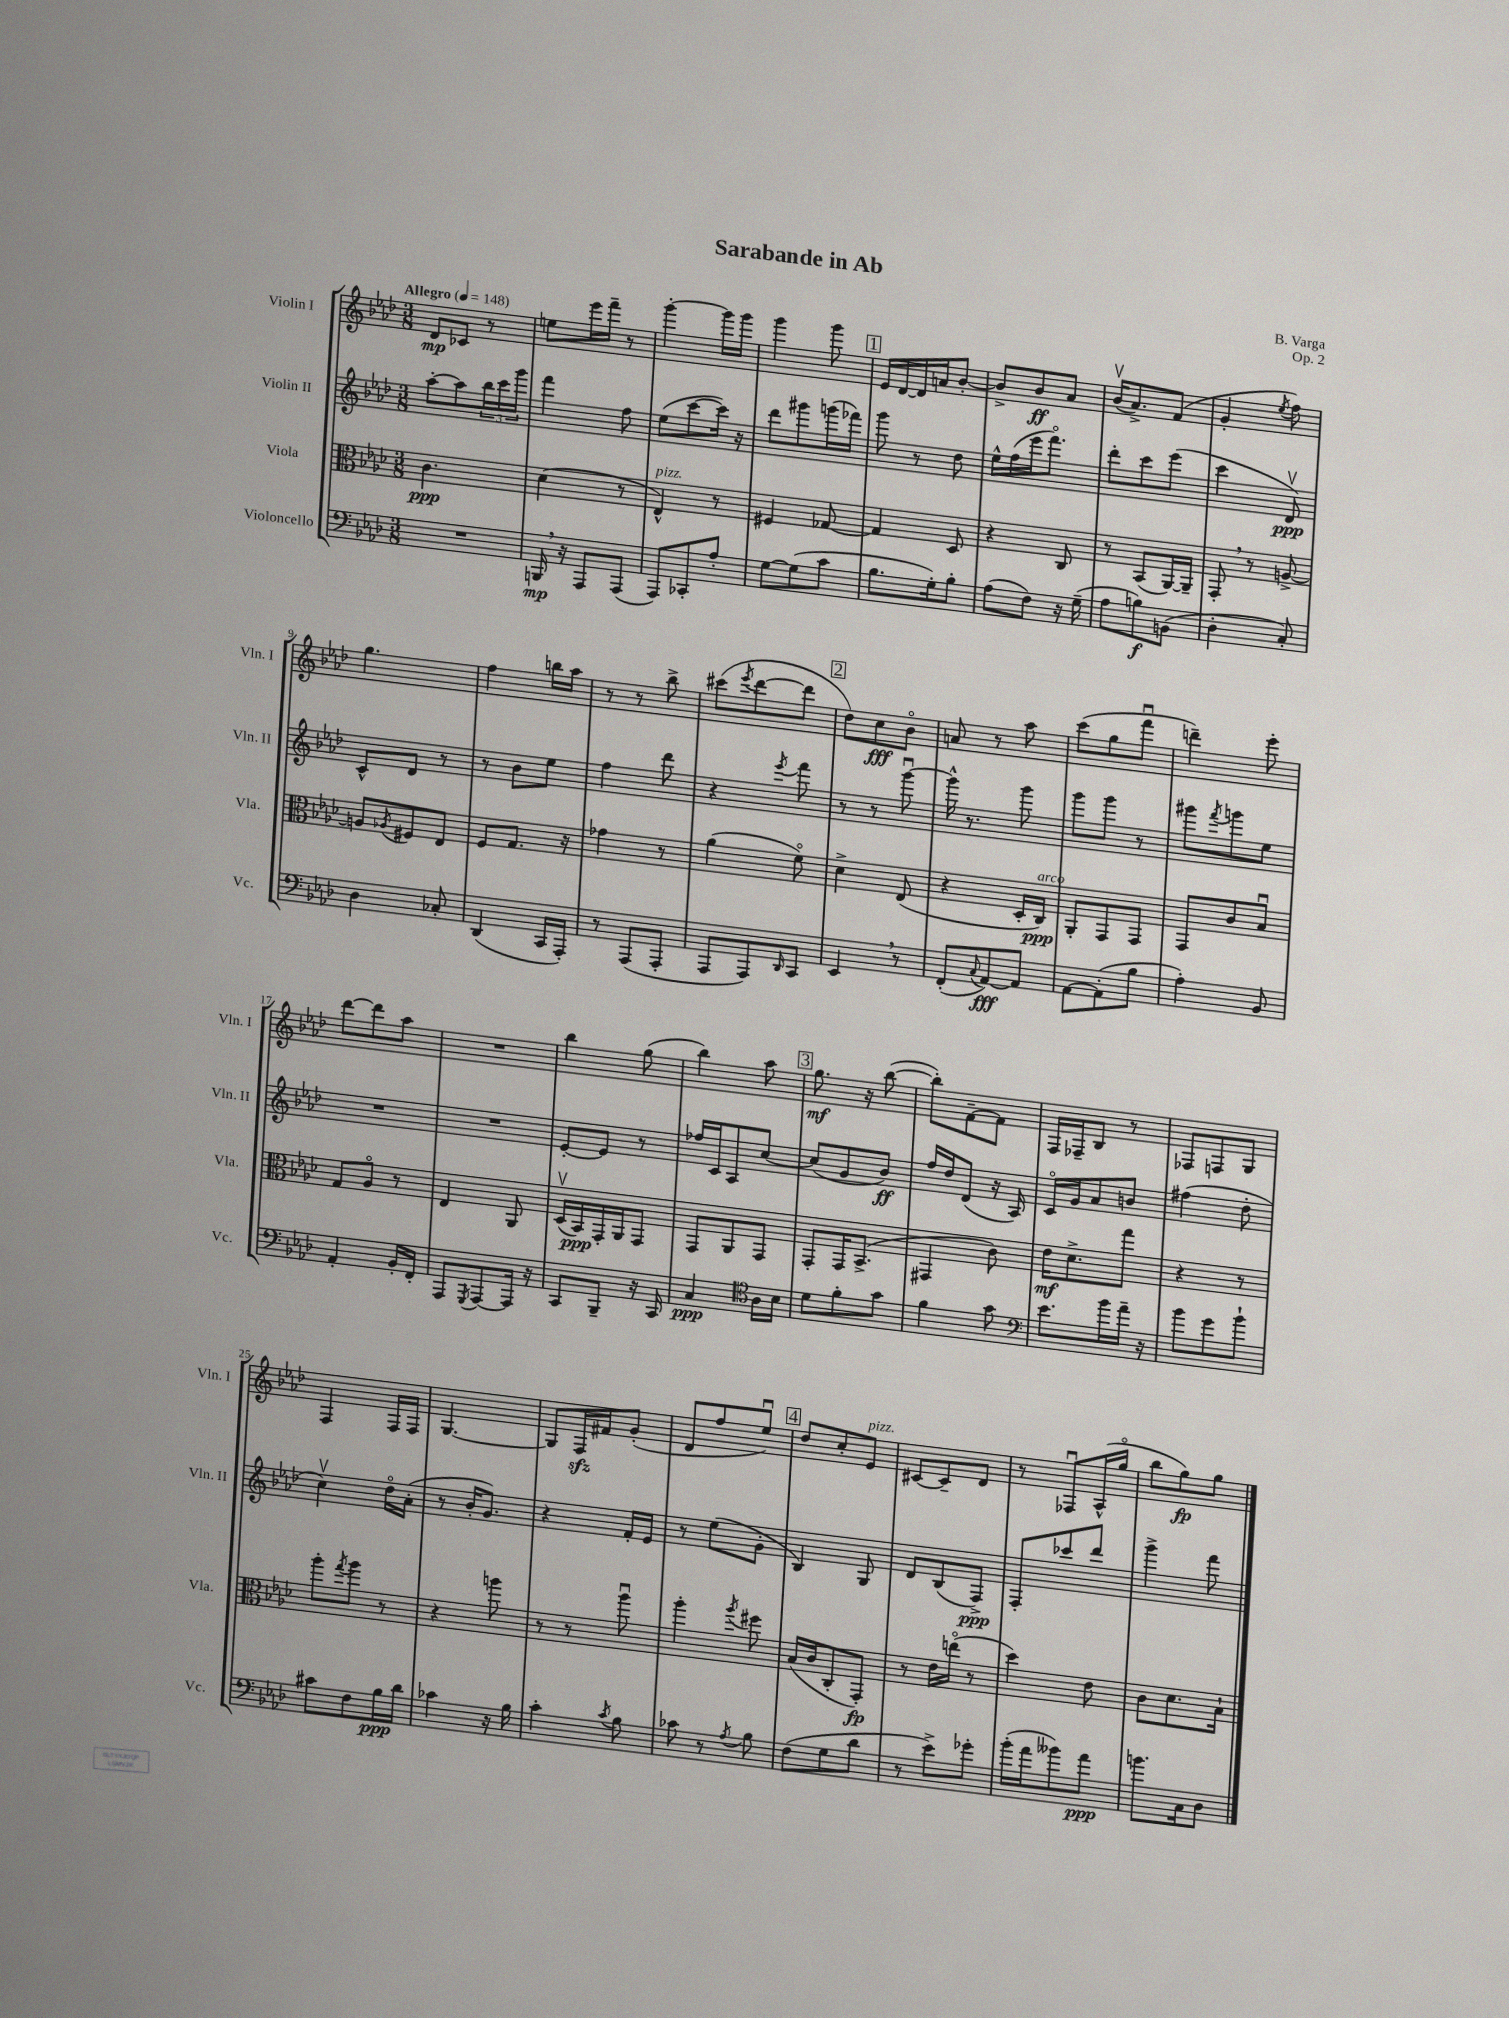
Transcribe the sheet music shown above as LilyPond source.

\header { title = "Sarabande in Ab" composer = "B. Varga" opus = "Op. 2" }
<<
\new StaffGroup <<
\new Staff = "s0" \with { instrumentName = "Violin I" shortInstrumentName = "Vln. I" } {
    \clef treble \key aes \major \numericTimeSignature \time 3/8 \tempo "Allegro" 4 = 148
    des'8\mp ces'8 r8 |
    e''8 ees'''16 f'''16-- r8 |
    g'''4~-. g'''16 g'''16 |
    g'''4 g'''8 |
    \mark \markup { \box "1" } ees'16 des'16~ des'16 a'16 bes'8~-. |
    bes'8-> bes'8\ff aes'8 |
    bes'16\upbow( aes'8.->) f'8( |
    g'4-. \acciaccatura { ees''8 } f''8) |
    g''4. |
    f''4 b''16 aes''16 |
    r8 r8 bes''8-> |
    cis'''8( \acciaccatura { ees'''8 } des'''8~ des'''8 |
    \mark \markup { \box "2" } des''8) c''8\fff bes'8\flageolet |
    a'8 r8 aes''8 |
    c'''8( g''8 f'''8\downbow |
    d'''4--) ees'''8-. |
    des'''8~ des'''8 aes''8 |
    R4. |
    bes''4 g''8( |
    bes''4) aes''8 |
    \mark \markup { \box "3" } g''8.\mf r16 bes''8~( |
    bes''8-.) f'8~-- f'8 |
    f16 fes16-- bes8 r8 |
    fes8 f8 g8 |
    f4 f16 f16 |
    g4.~ |
    g8 f16\sfz fis'16 g'8-.( |
    des'8 f''8 ees''8\downbow) |
    \mark \markup { \box "4" } des''8 c''8-. ees'8^\markup { \italic "pizz." } |
    cis'8~ cis'8-- des'8 |
    r8 fes8\downbow aes16-^( g''16\flageolet |
    bes''8 g''8\fp) g''8 \bar "|." |
}
\new Staff = "s1" \with { instrumentName = "Violin II" shortInstrumentName = "Vln. II" } {
    \clef treble \key aes \major \numericTimeSignature \time 3/8
    aes''8~-. aes''8 \tuplet 3/2 { bes''16 c'''16 g'''16 } |
    f'''4 f''8 |
    ees''8( c'''8~ c'''16) r16 |
    des'''8 gis'''8 g'''16( fes'''16) |
    \mark \markup { \box "1" } g'''8 r8 des''8 |
    ees''16-^ f''16( ees'''16 f'''8.\flageolet) |
    des'''8-. c'''8 ees'''8( |
    c'''4 des'8\upbow\ppp) |
    c'8-^ des'8 r8 |
    r8 bes'8 ees''8 |
    f''4 des'''8 |
    r4 \acciaccatura { ees'''8 } f'''8 |
    \mark \markup { \box "2" } r8 r8 g'''8~\downbow |
    g'''16-^ r8. g'''8 |
    g'''8 g'''8 r8 |
    gis'''8 \acciaccatura { f'''8 } g'''8 ees''8 |
    R4. |
    R4. |
    ees'8~-. ees'8 r8 |
    fes''16 c'16 aes8 c''8~ |
    \mark \markup { \box "3" } c''8( g'8 bes'8\ff) |
    f''16 des''16 des'8( r16 aes16) |
    c'16\flageolet g'16 aes'8 b'8 |
    fis''4( des''8-. |
    c''4\upbow) des''16\flageolet aes'16-.( |
    r8 bes'16-. g'8.) |
    r4 f'16-. ees'16 |
    r8 ees''8( g'8-. |
    \mark \markup { \box "4" } bes4) g8 |
    des'8 bes8( f8->\ppp) |
    f8-. ces'''8 des'''8 |
    g'''4-> f'''8 \bar "|." |
}
\new Staff = "s2" \with { instrumentName = "Viola" shortInstrumentName = "Vla." } {
    \clef alto \key aes \major \numericTimeSignature \time 3/8
    c'4.\ppp |
    des'4( r8 |
    ees4-^^\markup { \italic "pizz." }) r8 |
    fis4 ges8~ |
    \mark \markup { \box "1" } ges4 des8 |
    r4 c8 |
    r8 bes,8( aes,16~) aes,16-- |
    g,8-. \breathe r8 a8~-> |
    a8 \acciaccatura { aes8 } fis8 ees8 |
    f8 g8. r16 |
    ges'4 r8 |
    aes'4( f'8\flageolet) |
    \mark \markup { \box "2" } des'4-> ees8( |
    r4 des16-. c16\ppp^\markup { \italic "arco" }) |
    aes,8-. g,8 g,8 |
    g,8 c'8 bes8\downbow |
    g8 aes8\flageolet r8 |
    ees4 aes,8 |
    des16\upbow( bes,16\ppp) g,16-. aes,16 g,8 |
    g,8 aes,8 g,8 |
    \mark \markup { \box "3" } g,8-. g,16 bes,8.->( |
    gis,4 c'8) |
    ees'16\mf des'8.-> g''8 |
    r4 r8 |
    aes''8-. \acciaccatura { g''8 } aes''8 r8 |
    r4 a''8 |
    r8 r8 aes''8\downbow |
    aes''4-. \acciaccatura { aes''8 } fis''8 |
    \mark \markup { \box "4" } bes16( c'16 c8-. g,8-.\fp) |
    r8 ees'16 e''16\flageolet( r8 |
    des''4) ees'8 |
    c'8 des'8. bes16-! \bar "|." |
}
\new Staff = "s3" \with { instrumentName = "Violoncello" shortInstrumentName = "Vc." } {
    \clef bass \key aes \major \numericTimeSignature \time 3/8
    R4. |
    b,,16\mp \breathe r16 aes,,8 aes,,8( |
    aes,,8) ces,8-. aes8-. |
    g8~ g8( c'8 |
    \mark \markup { \box "1" } bes8. g16-.) bes8-. |
    aes8( f8) r16 g16--( |
    aes8 b8\f) b,8( |
    des4-. c8-.) |
    des4 ces8-. |
    des,4( c,16 aes,,16-.) |
    r8 aes,,8( aes,,8-. |
    aes,,8 aes,,8) \grace { des,16 } c,8 |
    \mark \markup { \box "2" } ees,4 \breathe r8 |
    f,8-.( \appoggiatura { c8 } aes,8~\fff) aes,8 |
    aes,8~ aes,8-.( bes8 |
    aes4-.) bes,8 |
    aes,4-. bes,16-. f,16-. |
    aes,,8 \acciaccatura { g,,8 } aes,,8~ aes,,16 r16 |
    c,8 bes,,8-- r16 c,16 |
    c4\ppp \clef tenor aes16 bes16 |
    \mark \markup { \box "3" } des'8 f'8-. g'8 |
    f'4 g'8 |
    \clef bass ees'8. bes'16 aes'16-- r16 |
    bes'8 g'8 bes'8-! |
    cis'8 f8 bes16\ppp des'16 |
    ces'4 r16 bes16 |
    c'4-. \acciaccatura { c'8 } bes8 |
    ces'8 r8 \acciaccatura { aes8 } bes8 |
    \mark \markup { \box "4" } f8( g8 des'8 |
    r8 ees'8->) ges'8-. |
    bes'16-.( aes'16 beses'8) aes'8\ppp |
    b'8. c16 des8 \bar "|." |
}
>>
>>
